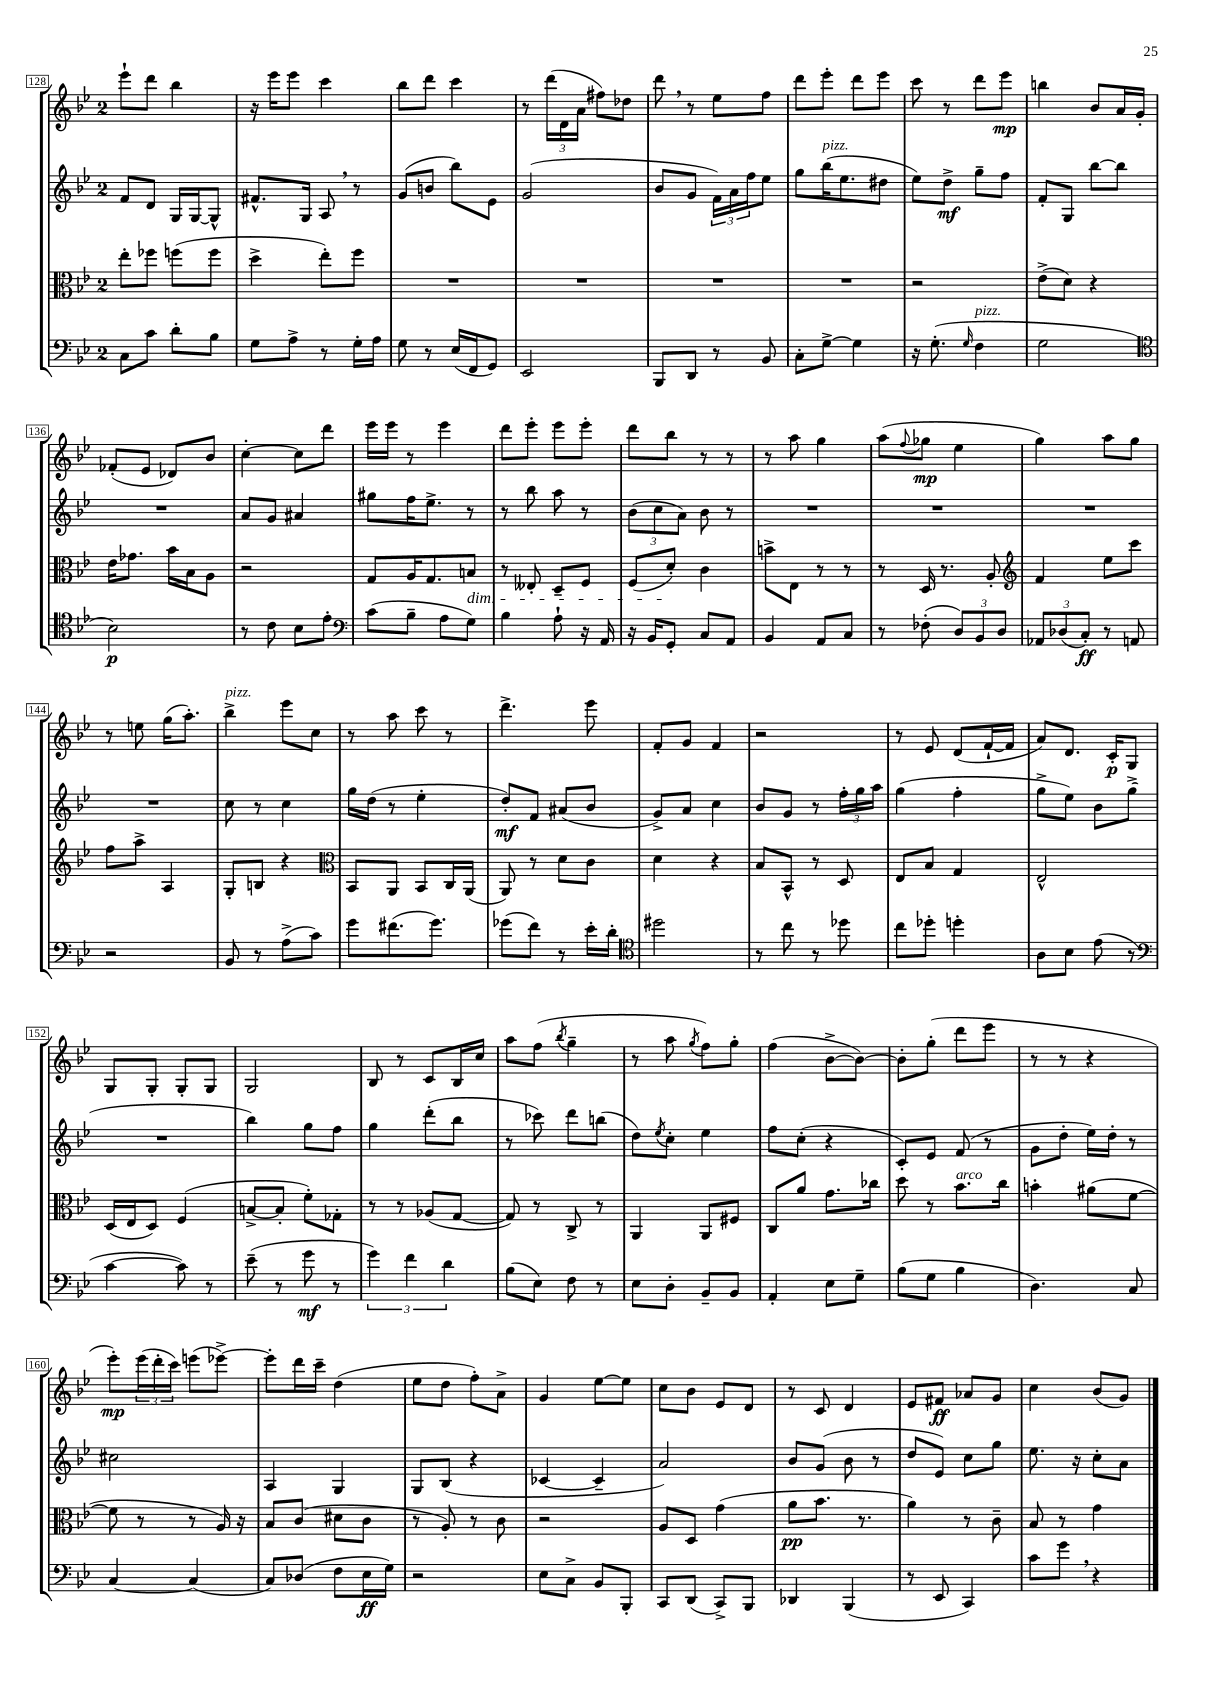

**kern	**dynam	**kern	**dynam	**kern	**dynam	**kern	**dynam
*part4	*part4	*part3	*part3	*part2	*part2	*part1	*part1
*staff4	*staff4	*staff3	*staff3	*staff2	*staff2	*staff1	*staff1
*clefF4	*	*clefC3	*	*clefG2	*	*clefG2	*
*k[b-e-]	*	*k[b-e-]	*	*k[b-e-]	*	*k[b-e-]	*
*M2/4	*	*M2/4	*	*M2/4	*	*M2/4	*
=128	=128	=128	=128	=128	=128	=128	=128
8C\L	.	8ee-'\L	.	8f/L	.	8eee-`\L	.
8c\J	.	8ff-X\J	.	8d/J	.	8ddd\J	.
8d'\L	.	(8ffn\L	.	16G/LL	.	4bb-\	.
.	.	.	.	[16G/J	.	.	.
8B-\J	.	8ff\J	.	8G^^/J]	.	.	.
=129	=129	=129	=129	=129	=129	=129	=129
8G\L	.	4dd^\	.	8.f#X^^/L	.	16r	.
.	.	.	.	.	.	16eee-\KL	.
8A^\J	.	.	.	.	.	8eee-\J	.
.	.	.	.	16G/Jk	.	.	.
8r	.	8ee-'\L)	.	8A,/	.	4ccc\	.
16G'\LL	.	8ff\J	.	8r	.	.	.
16A\JJ	.	.	.	.	.	.	.
=130	=130	=130	=130	=130	=130	=130	=130
8G\	.	2r	.	(8g/L	.	8bb-\L	.
8r	.	.	.	8bn/J	.	8ddd\J	.
(16E-/LL	.	.	.	8bb-\L)	.	4ccc\	.
16FF/J	.	.	.	.	.	.	.
8GG/J)	.	.	.	8e-\J	.	.	.
=131	=131	=131	=131	=131	=131	=131	=131
2EE-/	.	2r	.	(2g/	.	8r	.
.	.	.	.	.	.	(24ddd\LL	.
.	.	.	.	.	.	24d\	.
.	.	.	.	.	.	24a\JJ	.
.	.	.	.	.	.	8ff#X\L)	.
.	.	.	.	.	.	8dd-X\J	.
=132	=132	=132	=132	=132	=132	=132	=132
8BBB-/L	.	2r	.	8b-/L	.	8ddd,\	.
8DD/J	.	.	.	8g/J	.	8r	.
8r	.	.	.	24f\LL)	.	8ee-\L	.
.	.	.	.	24a\	.	.	.
.	.	.	.	24ff\J	.	.	.
8BB-/	.	.	.	8ee-\J	.	8ff\J	.
=133	=133	=133	=133	=133	=133	=133	=133
8C'\L	.	2r	.	8gg\L	.	8ddd\L	.
!	!	!	!	!LO:TX:a:i:t=pizz.	!	!	!
[8G^\J	.	.	.	(16bb-\K	.	8eee-'\J	.
.	.	.	.	8.ee-\	.	.	.
4G\]	.	.	.	.	.	8ddd\L	.
.	.	.	.	8dd#X\J	.	8eee-\J	.
=134	=134	=134	=134	=134	=134	=134	=134
16r	.	2r	.	8ee-\L)	.	8ccc\	.
(8.G'\	.	.	.	.	.	.	.
.	.	.	.	8dd^\J	mf	8r	.
16qqG/	.	.	.	.	.	.	.
!LO:TX:a:i:t=pizz.	!	!	!	!	!	!	!
4F\	.	.	.	8gg~\L	.	8ddd\L	.
.	.	.	.	8ff\J	.	8eee-\J	mp
=135	=135	=135	=135	=135	=135	=135	=135
2G\	.	(8e-^\L	.	8f'/L	.	4bbn\	.
.	.	8d\J)	.	8G/J	.	.	.
.	.	4r	.	[8bb-\L	.	8b-/L	.
.	.	.	.	8bb-\J]	.	16a/L	.
.	.	.	.	.	.	16g'/JJ	.
!!LO:LB:g=z
=136	=136	=136	=136	=136	=136	=136	=136
*clefC4	*	*	*	*	*	*	*
2B-\)	p	16e-\KL	.	2r	.	(8f-X'/L	.
.	.	8.g-X\J	.	.	.	.	.
.	.	.	.	.	.	8e-/J	.
.	.	16b-\LL	.	.	.	8d-X/L)	.
.	.	16B-\J	.	.	.	.	.
.	.	8A\J	.	.	.	8b-/J	.
=137	=137	=137	=137	=137	=137	=137	=137
8r	.	2r	.	8a/L	.	[4cc'\	.
8c\	.	.	.	8g/J	.	.	.
8B-\L	.	.	.	4a#X/	.	8cc\L]	.
8e-'\J	.	.	.	.	.	8ddd\J	.
=138	=138	=138	=138	=138	=138	=138	=138
*clefF4	*	*	*	*	*	*	*
(8c\L	.	8G/L	.	8gg#X\L	.	16eee-\LL	.
.	.	.	.	.	.	16eee-\JJ	.
8B-~\J	.	16A/K	.	16ff\K	.	8r	.
.	.	8.G/	.	8.ee-^\J	.	.	.
8A\L	.	.	.	.	.	4eee-\	.
!	!	!LO:TX:b:i:t=dim.	!	!	!	!	!
8G\J)	.	8Bn/J	.	8r	.	.	.
=139	=139	=139	=139	=139	=139	=139	=139
4B-\	.	8r	.	8r	.	8ddd\L	.
.	.	8E--X'/	.	8bb-\	.	8eee-'\J	.
8A`\	.	8D~/L	.	8aa\	.	8eee-\L	.
16r	.	8F/J	.	8r	.	8eee-'\J	.
16AA/	.	.	.	.	.	.	.
=140	=140	=140	=140	=140	=140	=140	=140
16r	.	(8F/L	.	(12b-\L	.	8ddd\L	.
16BB-/KL	.	.	.	.	.	.	.
.	.	.	.	12cc\	.	.	.
8GG'/J	.	8d'/J)	.	.	.	8bb-\J	.
.	.	.	.	12a\J)	.	.	.
8C/L	.	4c\	.	8b-\	.	8r	.
8AA/J	.	.	.	8r	.	8r	.
=141	=141	=141	=141	=141	=141	=141	=141
4BB-/	.	8bn^\L	.	2r	.	8r	.
.	.	8E-\J	.	.	.	8aa\	.
8AA/L	.	8r	.	.	.	4gg\	.
8C/J	.	8r	.	.	.	.	.
=142	=142	=142	=142	=142	=142	=142	=142
8r	.	8r	.	2r	.	(8aa\L	.
.	.	.	.	.	.	8qqff/	.
(8F-X'\	.	16D/	.	.	.	8gg-X\J	mp
.	.	8.r	.	.	.	.	.
12D/L)	.	.	.	.	.	4ee-\	.
12BB-/	.	.	.	.	.	.	.
.	.	8A'/	.	.	.	.	.
12D/J	.	.	.	.	.	.	.
=143	=143	=143	=143	=143	=143	=143	=143
*	*	*clefG2	*	*	*	*	*
12AA-X/L	.	4f/	.	2r	.	4gg\)	.
(12D-X/	.	.	.	.	.	.	.
12C'/J)	ff	.	.	.	.	.	.
8r	.	8ee-\L	.	.	.	8aa\L	.
8AAn/	.	8ccc\J	.	.	.	8gg\J	.
!!LO:LB:g=z
=144	=144	=144	=144	=144	=144	=144	=144
2r	.	8ff\L	.	2r	.	8r	.
.	.	8aa^\J	.	.	.	8een\	.
.	.	4A/	.	.	.	(16gg\KL	.
.	.	.	.	.	.	8.aa'\J)	.
=145	=145	=145	=145	=145	=145	=145	=145
!	!	!	!	!	!	!LO:TX:a:i:t=pizz.	!
8BB-/	.	8G'/L	.	8cc\	.	4bb-^\	.
8r	.	8Bn/J	.	8r	.	.	.
(8A^\L	.	4r	.	4cc\	.	8eee-\L	.
8c\J)	.	.	.	.	.	8cc\J	.
=146	=146	=146	=146	=146	=146	=146	=146
*	*	*clefC3	*	*	*	*	*
8g\L	.	8BB-/L	.	16gg\LL	.	8r	.
.	.	.	.	(16dd\JJ	.	.	.
(8.f#X\	.	8AA/J	.	8r	.	8aa\	.
.	.	8BB-/L	.	4ee-'\	.	8ccc\	.
8.g\J)	.	.	.	.	.	.	.
.	.	16C/L	.	.	.	8r	.
.	.	(16AA/JJ	.	.	.	.	.
=147	=147	=147	=147	=147	=147	=147	=147
(8g-X\L	.	8AA/)	.	8dd'/L)	mf	4.ddd^\	.
8f\J)	.	8r	.	8f/J	.	.	.
8r	.	8d\L	.	(8a#X/L	.	.	.
16e-'\LL	.	8c\J	.	8b-/J	.	8eee-\	.
16d'\JJ	.	.	.	.	.	.	.
=148	=148	=148	=148	=148	=148	=148	=148
*clefC4	*	*	*	*	*	*	*
2dd#X\	.	4d\	.	8g^/L)	.	8f'/L	.
.	.	.	.	8a/J	.	8g/J	.
.	.	4r	.	4cc\	.	4f/	.
=149	=149	=149	=149	=149	=149	=149	=149
8r	.	8B-/L	.	8b-/L	.	2r	.
8cc\	.	8BB-^^/J	.	8g/J	.	.	.
8r	.	8r	.	8r	.	.	.
8dd-X\	.	8D/	.	24ff'\LL	.	.	.
.	.	.	.	24gg\	.	.	.
.	.	.	.	24aa\JJ	.	.	.
=150	=150	=150	=150	=150	=150	=150	=150
8cc\L	.	8E-/L	.	(4gg\	.	8r	.
8dd-X'\J	.	8B-/J	.	.	.	8e-/	.
4ddn'\	.	4G/	.	4ff'\	.	(8d/L	.
.	.	.	.	.	.	[16f`/L	.
.	.	.	.	.	.	16f/JJ]	.
=151	=151	=151	=151	=151	=151	=151	=151
8A\L	.	2E-^^/	.	8gg^\L	.	8a/L)	.
8B-\J	.	.	.	8ee-\J)	.	8.d/J	.
(8e-\	.	.	.	8b-\L	.	.	.
.	.	.	.	.	.	16c'/KL	p
8r	.	.	.	(8gg^\J	.	8G/J	.
!!LO:LB:g=z
=152	=152	=152	=152	=152	=152	=152	=152
*clefF4	*	*	*	*	*	*	*
[4c\	.	(16D/LL	.	2r	.	8G/L	.
.	.	16E-/J	.	.	.	.	.
.	.	8D/J)	.	.	.	8G'/J	.
8c\])	.	(4F/	.	.	.	8G'/L	.
8r	.	.	.	.	.	8G/J	.
=153	=153	=153	=153	=153	=153	=153	=153
(8e-~\	.	[8Bn^/L	.	4bb-\)	.	2G/	.
8r	.	8B'/J]	.	.	.	.	.
8g\	mf	8f'\L)	.	8gg\L	.	.	.
8r	.	8G-X'\J	.	8ff\J	.	.	.
=154	=154	=154	=154	=154	=154	=154	=154
6g\)	.	8r	.	4gg\	.	8B-/	.
.	.	8r	.	.	.	8r	.
6f\	.	.	.	.	.	.	.
.	.	(8A-X/L	.	(8ddd'\L	.	8c/L	.
6d\	.	.	.	.	.	.	.
.	.	[8G/J	.	8bb-\J	.	16B-/L	.
.	.	.	.	.	.	16cc/JJ	.
=155	=155	=155	=155	=155	=155	=155	=155
(8B-\L	.	8G/])	.	8r	.	8aa\L	.
8E-\J)	.	8r	.	8ccc-X\)	.	(8ff\J	.
.	.	.	.	.	.	8qbb-/	.
8F\	.	8C^/	.	8ddd\L	.	4gg~\	.
8r	.	8r	.	(8bbn\J	.	.	.
=156	=156	=156	=156	=156	=156	=156	=156
8E-\L	.	4AA/	.	8dd\L)	.	8r	.
.	.	.	.	8qee-/	.	.	.
8D'\J	.	.	.	8cc'\J	.	8aa\	.
.	.	.	.	.	.	8qgg/	.
8BB-~/L	.	8AA/L	.	4ee-\	.	8ff\L)	.
8BB-/J	.	8F#X/J	.	.	.	8gg'\J	.
=157	=157	=157	=157	=157	=157	=157	=157
4AA'/	.	8C/L	.	8ff\L	.	(4ff\	.
.	.	8a/J	.	(8cc'\J	.	.	.
8E-\L	.	8.g\L	.	4r	.	[8b-^\L	.
8G~\J	.	.	.	.	.	8b-\J_)	.
.	.	16cc-X\Jk	.	.	.	.	.
=158	=158	=158	=158	=158	=158	=158	=158
(8B-\L	.	8dd\	.	8c'/L)	.	8b-'\L]	.
8G\J	.	8r	.	8e-/J	.	(8gg'\J	.
!	!	!LO:TX:a:i:t=arco	!	!	!	!	!
4B-\	.	8.b-\L	.	(8f/	.	8ddd\L	.
.	.	.	.	8r	.	8eee-\J	.
.	.	16cc\Jk	.	.	.	.	.
=159	=159	=159	=159	=159	=159	=159	=159
4.D\)	.	4bn'\	.	8g\L	.	8r	.
.	.	.	.	8dd'\J	.	8r	.
.	.	(8a#X\L	.	16ee-\LL)	.	4r	.
.	.	.	.	16dd'\JJ	.	.	.
8C/	.	[8f\J	.	8r	.	.	.
!!LO:LB:g=z
=160	=160	=160	=160	=160	=160	=160	=160
[4C/	.	8f\]	.	2cc#X\	.	8eee-'\L)	mp
.	.	8r	.	.	.	(24eee-\L	.
.	.	.	.	.	.	24ddd'\	.
.	.	.	.	.	.	24ccc\JJ)	.
(4C/]	.	8r	.	.	.	(8eeen\L	.
.	.	16A/)	.	.	.	[8eee-X^\J)	.
.	.	16r	.	.	.	.	.
=161	=161	=161	=161	=161	=161	=161	=161
8C/L)	.	8B-/L	.	4A/	.	8eee-'\L]	.
(8D-X/J	.	(8c/J	.	.	.	16ddd\L	.
.	.	.	.	.	.	16ccc~\JJ	.
8F\L	.	8d#X\L	.	4G/	.	(4dd\	.
16E-\L	ff	8c\J	.	.	.	.	.
16G\JJ)	.	.	.	.	.	.	.
=162	=162	=162	=162	=162	=162	=162	=162
2r	.	8r	.	8G/L	.	8ee-\L	.
.	.	8A'/)	.	(8B-/J	.	8dd\J	.
.	.	8r	.	4r	.	8ff'\L)	.
.	.	8c\	.	.	.	8a^\J	.
=163	=163	=163	=163	=163	=163	=163	=163
8E-\L	.	2r	.	[4c-X/	.	4g/	.
8C^\J	.	.	.	.	.	.	.
8BB-/L	.	.	.	4c-~/]	.	[8ee-\L	.
8BBB-'/J	.	.	.	.	.	8ee-\J]	.
=164	=164	=164	=164	=164	=164	=164	=164
8CC/L	.	8A/L	.	2a/)	.	8cc\L	.
(8DD/J	.	8D/J	.	.	.	8b-\J	.
8CC^/L)	.	(4g\	.	.	.	8e-/L	.
8BBB-/J	.	.	.	.	.	8d/J	.
=165	=165	=165	=165	=165	=165	=165	=165
4DD-X/	.	8a\L	pp	8b-/L	.	8r	.
.	.	8.b-\J	.	(8g/J	.	8c/	.
(4BBB-/	.	.	.	8b-\	.	4d/	.
.	.	8.r	.	.	.	.	.
.	.	.	.	8r	.	.	.
=166	=166	=166	=166	=166	=166	=166	=166
8r	.	4a\)	.	8dd/L	.	8e-/L	.
8EE-/	.	.	.	8e-/J)	.	8f#X/J	ff
4CC/)	.	8r	.	8cc\L	.	8a-X/L	.
.	.	8c~\	.	8gg\J	.	8g/J	.
=167	=167	=167	=167	=167	=167	=167	=167
8c\L	.	8B-/	.	8.ee-\	.	4cc\	.
8g,\J	.	8r	.	.	.	.	.
.	.	.	.	16r	.	.	.
4r	.	4g\	.	8cc'\L	.	(8b-/L	.
.	.	.	.	8a\J	.	8g/J)	.
==	==	==	==	==	==	==	==
*-	*-	*-	*-	*-	*-	*-	*-
